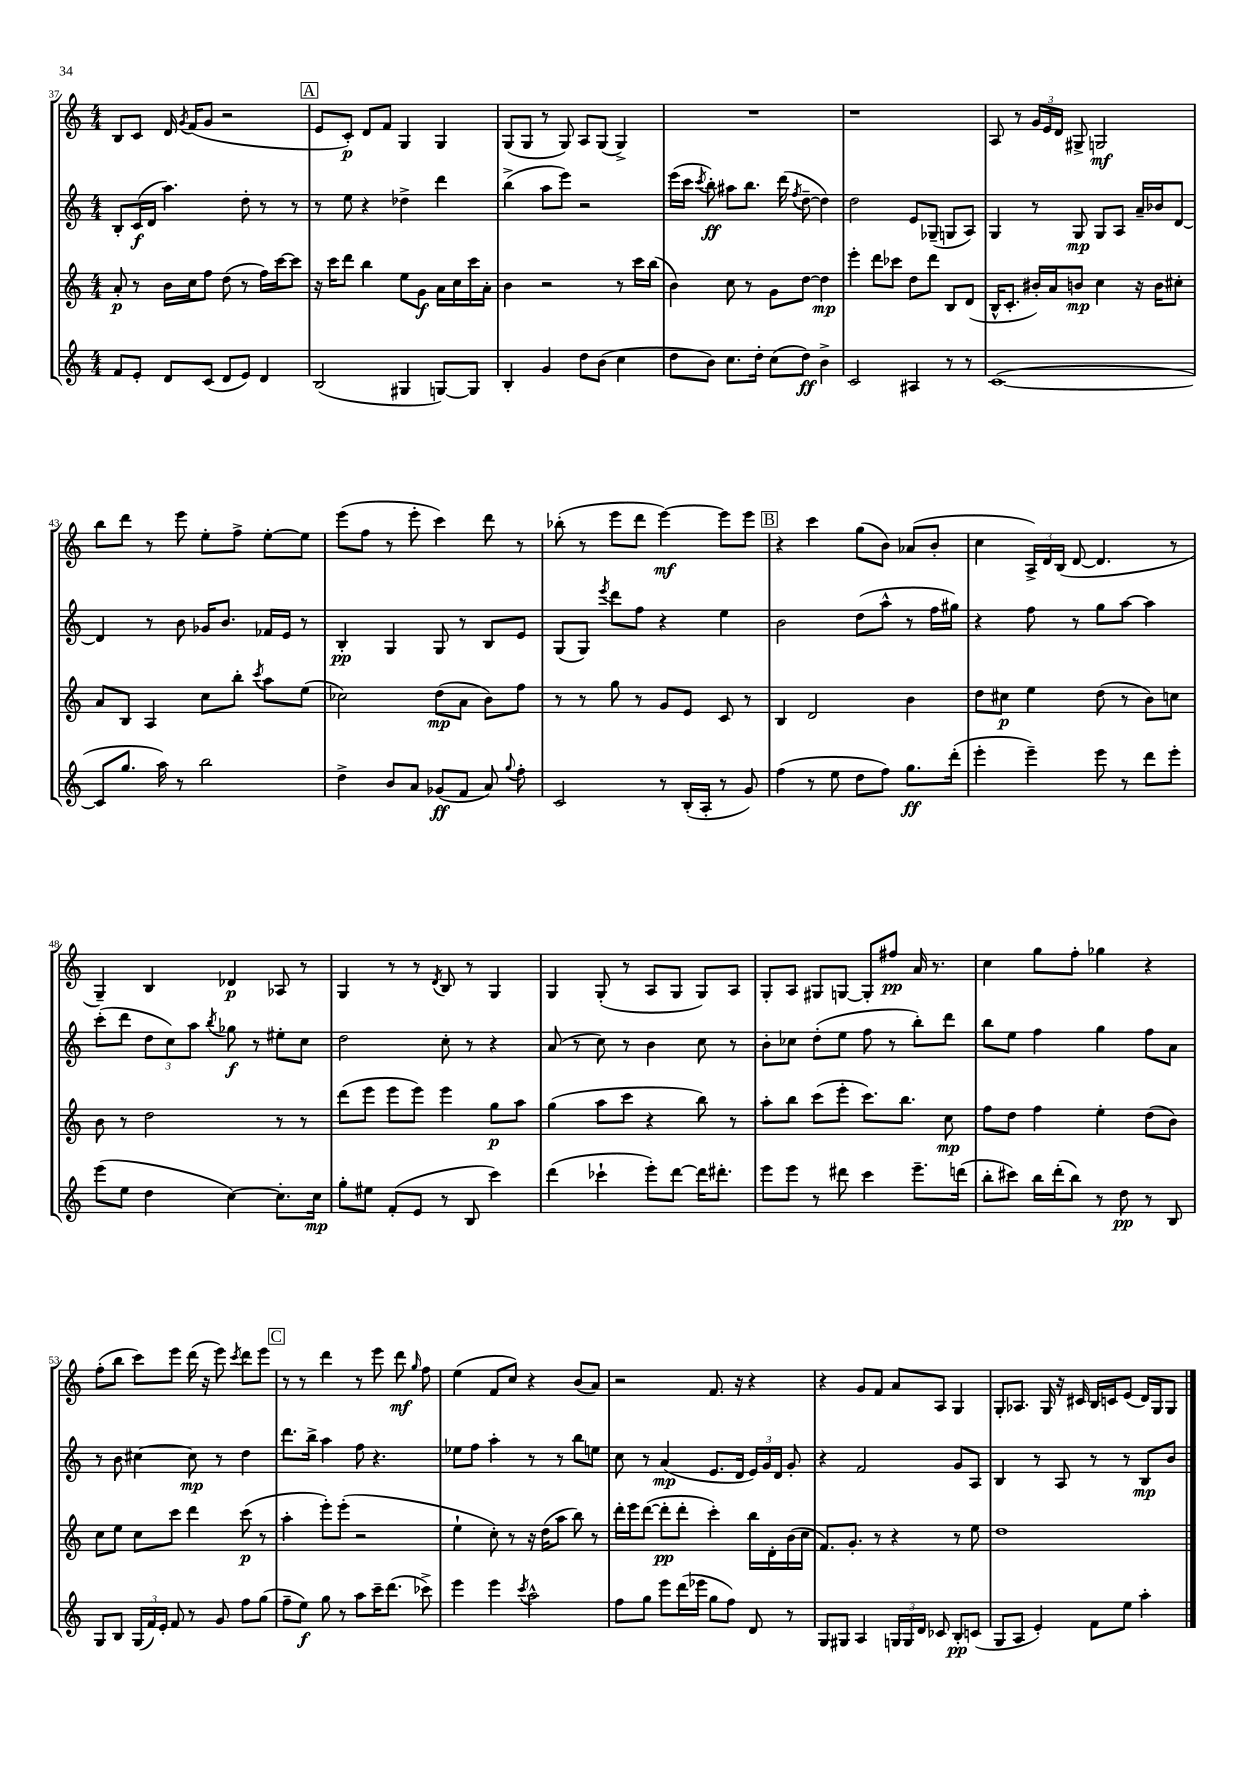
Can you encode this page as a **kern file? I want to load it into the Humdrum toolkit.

**kern	**dynam	**kern	**dynam	**kern	**dynam	**kern	**dynam
*part4	*part4	*part3	*part3	*part2	*part2	*part1	*part1
*staff4	*staff4	*staff3	*staff3	*staff2	*staff2	*staff1	*staff1
*clefG2	*	*clefG2	*	*clefG2	*	*clefG2	*
*k[]	*	*k[]	*	*k[]	*	*k[]	*
*M4/4	*	*M4/4	*	*M4/4	*	*M4/4	*
=37	=37	=37	=37	=37	=37	=37	=37
8f/L	.	8a'/	p	8B'/L	.	8B/L	.
8e'/J	.	8r	.	(16c/L	f	8c/J	.
.	.	.	.	16d/JJ	.	.	.
8d/L	.	16b\LL	.	4.aa\)	.	16d/	.
.	.	.	.	.	.	8qg/	.
.	.	16cc\J	.	.	.	(16f/KL	.
(8c/J	.	8ff\J	.	.	.	8g/J	.
8d/L	.	(8dd\	.	.	.	2r	.
8e/J)	.	8r	.	8dd'\	.	.	.
4d/	.	16ff\LL)	.	8r	.	.	.
.	.	[16ccc\J	.	.	.	.	.
.	.	8ccc\J]	.	8r	.	.	.
!!LO:REH:place=s1:t=A
=38	=38	=38	=38	=38	=38	=38	=38
(2B/	.	16r	.	8r	.	8e/L	.
.	.	16ccc\KL	.	.	.	.	.
.	.	8ddd\J	.	8ee\	.	8c'/J)	p
.	.	4bb\	.	4r	.	8d/L	.
.	.	.	.	.	.	8f/J	.
4G#X/	.	8ee\L	.	4dd-X^\	.	4G/	.
.	.	8g\J	f	.	.	.	.
[8Gn/L)	.	16a\LL	.	4ddd\	.	4G/	.
.	.	16cc\	.	.	.	.	.
8G/J]	.	16ccc\	.	.	.	.	.
.	.	16a'\JJ	.	.	.	.	.
=39	=39	=39	=39	=39	=39	=39	=39
4B'/	.	4b\	.	(4bb^\	.	(8G/L	.
.	.	.	.	.	.	8G/J	.
4g/	.	2r	.	8aa\L	.	8r	.
.	.	.	.	8eee\J)	.	8G/)	.
8dd\L	.	.	.	2r	.	8A/L	.
(8b\J	.	.	.	.	.	(8G/J	.
4cc\	.	8r	.	.	.	4G^/)	.
.	.	16ccc\LL	.	.	.	.	.
.	.	(16bb\JJ	.	.	.	.	.
=40	=40	=40	=40	=40	=40	=40	=40
8dd\L	.	4b\)	.	(16eee\LL	.	1r	.
.	.	.	.	16ccc\JJ	.	.	.
.	.	.	.	8qccc/	.	.	.
8b\J)	.	.	.	8bb'\)	ff	.	.
8.cc\L	.	8cc\	.	8aa#X\L	.	.	.
.	.	8r	.	8.bb\J	.	.	.
16dd'\Jk	.	.	.	.	.	.	.
(8cc\L	.	8g\L	.	.	.	.	.
.	.	.	.	(16ddd\	.	.	.
.	.	.	.	8qff/	.	.	.
8dd\J)	ff	[8dd\J	.	[8dd~\	.	.	.
4b^\	.	4dd\]	mp	4dd\])	.	.	.
=41	=41	=41	=41	=41	=41	=41	=41
2c/	.	4eee'\	.	2dd\	.	1r	.
.	.	8ddd\L	.	.	.	.	.
.	.	8ccc-X\J	.	.	.	.	.
4A#X/	.	8dd\L	.	8e/L	.	.	.
.	.	8ddd\J	.	(8G-X~/J	.	.	.
8r	.	8B/L	.	8Gn/L	.	.	.
8r	.	(8d/J	.	8A/J)	.	.	.
=42	=42	=42	=42	=42	=42	=42	=42
([1c	.	16B^^/KL	.	4G/	.	8A/	.
.	.	8.c'/J	.	.	.	.	.
.	.	.	.	.	.	8r	.
.	.	16b#X'/LL)	.	8r	.	24g/LL	.
.	.	.	.	.	.	24e/	.
.	.	16a/J	.	.	.	.	.
.	.	.	.	.	.	24d/JJ	.
.	.	8bn/J	mp	8G/	mp	8G#X^/	.
.	.	4cc\	.	8G/L	.	2Gn/	mf
.	.	.	.	8A/J	.	.	.
.	.	16r	.	16a~/LL	.	.	.
.	.	16b\KL	.	16b-X/J	.	.	.
.	.	8cc#X'\J	.	[8d/J	.	.	.
!!LO:LB:g=z
=43	=43	=43	=43	=43	=43	=43	=43
8c/L]	.	8a/L	.	4d/]	.	8bb\L	.
8.gg/J	.	8B/J	.	.	.	8ddd\J	.
.	.	4A/	.	8r	.	8r	.
16aa\)	.	.	.	.	.	.	.
8r	.	.	.	8b\	.	8eee\	.
2bb\	.	8cc\L	.	16g-X/KL	.	8ee'\L	.
.	.	.	.	8.b/J	.	.	.
.	.	8bb'\J	.	.	.	8ff^\J	.
.	.	8qccc/	.	.	.	.	.
.	.	8aa\L	.	16f-X/LL	.	[8ee'\L	.
.	.	.	.	16e/JJ	.	.	.
.	.	(8ee\J	.	8r	.	8ee\J]	.
=44	=44	=44	=44	=44	=44	=44	=44
4dd^\	.	2cc-X\)	.	4B'/	pp	(8eee\L	.
.	.	.	.	.	.	8ff\J	.
8b/L	.	.	.	4G/	.	8r	.
8a/J	.	.	.	.	.	8eee'\	.
(8g-X/L	ff	(8dd\L	mp	8G/	.	4ccc\)	.
8f/J	.	8a\J	.	8r	.	.	.
8a/)	.	8b\L)	.	8B/L	.	8ddd\	.
8qqgg/	.	.	.	.	.	.	.
8ff'\	.	8ff\J	.	8e/J	.	8r	.
=45	=45	=45	=45	=45	=45	=45	=45
2c/	.	8r	.	(8G/L	.	(8bb-X'\	.
.	.	8r	.	8G/J)	.	8r	.
.	.	.	.	8qeee/	.	.	.
.	.	8gg\	.	8ddd\L	.	8eee\L	.
.	.	8r	.	8ff\J	.	8ddd\J	.
8r	.	8g/L	.	4r	.	[4eee\)	mf
(16B'/LL	.	8e/J	.	.	.	.	.
16A'/JJ	.	.	.	.	.	.	.
8r	.	8c/	.	4ee\	.	8eee\L]	.
8g/)	.	8r	.	.	.	8eee\J	.
!!LO:REH:place=s1:t=B
=46	=46	=46	=46	=46	=46	=46	=46
(4ff\	.	4B/	.	2b\	.	4r	.
8r	.	2d/	.	.	.	4ccc\	.
8ee\	.	.	.	.	.	.	.
8dd\L	.	.	.	(8dd\L	.	(8gg\L	.
8ff\J)	.	.	.	8aa^^\J	.	8b\J)	.
8.gg\L	ff	4b\	.	8r	.	(8a-X/L	.
.	.	.	.	16ff\LL	.	8b'/J	.
(16ddd'\Jk	.	.	.	16gg#X\JJ)	.	.	.
=47	=47	=47	=47	=47	=47	=47	=47
4eee'\	.	8dd\L	.	4r	.	4cc\	.
.	.	8cc#X\J	p	.	.	.	.
4eee~\)	.	4ee\	.	8ff\	.	24A^/LL)	.
.	.	.	.	.	.	24d/	.
.	.	.	.	.	.	(24B/JJ	.
.	.	.	.	8r	.	[8d/	.
8eee\	.	(8dd\	.	8gg\L	.	4.d/]	.
8r	.	8r	.	[8aa\J	.	.	.
8ddd\L	.	8b\L)	.	4aa\]	.	.	.
8eee'\J	.	8ccn\J	.	.	.	8r	.
!!LO:LB:g=z
=48	=48	=48	=48	=48	=48	=48	=48
(8eee\L	.	8b\	.	(8ccc'\L	.	4G~/)	.
8ee\J	.	8r	.	8ddd\J	.	.	.
4dd\	.	2dd\	.	12dd\L	.	4B/	.
.	.	.	.	12cc\)	.	.	.
.	.	.	.	12aa\J	.	.	.
.	.	.	.	8qbb/	.	.	.
[4cc\)	.	.	.	8gg-X\	f	4d-X/	p
.	.	.	.	8r	.	.	.
8.cc'\L]	.	8r	.	8ee#X'\L	.	8A-X/	.
.	.	8r	.	8cc\J	.	8r	.
16cc\Jk	mp	.	.	.	.	.	.
=49	=49	=49	=49	=49	=49	=49	=49
8gg'\L	.	(8ddd\L	.	2dd\	.	4G/	.
8ee#X\J	.	8eee\J	.	.	.	.	.
(8f'/L	.	8eee\L	.	.	.	8r	.
8e/J	.	8eee\J)	.	.	.	8r	.
.	.	.	.	.	.	8qd/	.
8r	.	4eee\	.	8cc'\	.	8B/	.
8B/	.	.	.	8r	.	8r	.
4ccc\)	.	8gg\L	p	4r	.	4G/	.
.	.	8aa\J	.	.	.	.	.
=50	=50	=50	=50	=50	=50	=50	=50
(4ddd\	.	(4gg\	.	(8a/	.	4G/	.
.	.	.	.	8r	.	.	.
4ccc-X`\	.	8aa\L	.	8cc\)	.	(8G'/	.
.	.	8ccc\J	.	8r	.	8r	.
8eee'\L)	.	4r	.	4b\	.	8A/L	.
[8ddd\J	.	.	.	.	.	8G/J	.
16ddd\KL]	.	8bb\)	.	8cc\	.	8G/L)	.
8.ddd#X'\J	.	.	.	.	.	.	.
.	.	8r	.	8r	.	8A/J	.
=51	=51	=51	=51	=51	=51	=51	=51
8eee\L	.	8aa'\L	.	8b'\L	.	8G'/L	.
8eee\J	.	8bb\J	.	8cc-X\J	.	8A/J	.
8r	.	(8ccc\L	.	(8dd'\L	.	8G#X/L	.
8ddd#X\	.	8eee'\J	.	8ee\J	.	[8Gn/J	.
4ccc\	.	8.ccc\L)	.	8ff\	.	8G'/L]	.
.	.	.	.	8r	.	8ff#X/J	pp
.	.	8.bb\J	.	.	.	.	.
8.eee~\L	.	.	.	8bb'\L)	.	16a/	.
.	.	.	.	.	.	8.r	.
.	.	8cc\	mp	8ddd\J	.	.	.
(16dddn\Jk	.	.	.	.	.	.	.
=52	=52	=52	=52	=52	=52	=52	=52
8bb'\L	.	8ff\L	.	8bb\L	.	4cc\	.
8ccc#X\J)	.	8dd\J	.	8ee\J	.	.	.
16bb\LL	.	4ff\	.	4ff\	.	8gg\L	.
(16ddd'\J	.	.	.	.	.	.	.
8bb\J)	.	.	.	.	.	8ff'\J	.
8r	.	4ee'\	.	4gg\	.	4gg-X\	.
8dd\	pp	.	.	.	.	.	.
8r	.	(8dd\L	.	8ff\L	.	4r	.
8B/	.	8b\J)	.	8a\J	.	.	.
!!LO:LB:g=z
=53	=53	=53	=53	=53	=53	=53	=53
8G/L	.	8cc\L	.	8r	.	(8ff'\L	.
8B/J	.	8ee\J	.	8b\	.	8bb\J	.
(24G/LL	.	8cc\L	.	[4cc#X\	.	8ccc\L)	.
24f/)	.	.	.	.	.	.	.
24e'/JJ	.	.	.	.	.	.	.
8f/	.	8ccc\J	.	.	.	8eee\J	.
8r	.	4ddd\	.	8cc#\]	mp	(16ddd\	.
.	.	.	.	.	.	16r	.
8g/	.	.	.	8r	.	8eee\)	.
.	.	.	.	.	.	8qccc/	.
8ff\L	.	(8ccc\	p	4dd\	.	8ddd\L	.
(8gg\J	.	8r	.	.	.	8eee\J	.
!!LO:REH:place=s1:t=C
=54	=54	=54	=54	=54	=54	=54	=54
8ff~\L	.	4aa'\	.	8.ddd\L	.	8r	.
8ee\J)	f	.	.	.	.	8r	.
.	.	.	.	16bb^\Jk	.	.	.
8gg\	.	8eee'\L)	.	4aa\	.	4ddd\	.
8r	.	(8eee'\J	.	.	.	.	.
8aa\L	.	2r	.	8ff\	.	8r	.
16ccc~\K	.	.	.	4.r	.	8eee\	.
(8.ddd\J	.	.	.	.	.	.	.
.	.	.	.	.	.	8ddd\	mf
.	.	.	.	.	.	16qqgg/	.
8ccc-X^\)	.	.	.	.	.	8ff\	.
=55	=55	=55	=55	=55	=55	=55	=55
4eee\	.	4ee`\	.	8ee-X\L	.	(4ee\	.
.	.	.	.	8ff\J	.	.	.
4eee\	.	8cc'\)	.	4aa'\	.	8f/L	.
.	.	8r	.	.	.	8cc/J)	.
8qccc/	.	.	.	.	.	.	.
2aa^^\	.	16r	.	8r	.	4r	.
.	.	(16dd\KL	.	.	.	.	.
.	.	8aa\J	.	8r	.	.	.
.	.	8bb\)	.	8bb\L	.	(8b/L	.
.	.	8r	.	8een\J	.	8a/J)	.
=56	=56	=56	=56	=56	=56	=56	=56
8ff\L	.	16ddd'\LL	.	8cc\	.	2r	.
.	.	16eee\J	.	.	.	.	.
8gg\J	.	([8ddd\J	.	8r	.	.	.
8eee\L	.	8ddd'\L]	pp	(4a/	mp	.	.
(16ddd\L	.	8ddd'\J	.	.	.	.	.
16eee-X\JJ	.	.	.	.	.	.	.
8gg\L	.	4ccc'\)	.	8.e/L	.	8.f/	.
8ff\J)	.	.	.	.	.	.	.
.	.	.	.	16d/Jk	.	16r	.
8d/	.	16bb\LL	.	24e/LL)	.	4r	.
.	.	.	.	24g/	.	.	.
.	.	16d'\	.	.	.	.	.
.	.	.	.	24d/JJ	.	.	.
8r	.	(16b\	.	8g'/	.	.	.
.	.	16cc\JJ	.	.	.	.	.
=57	=57	=57	=57	=57	=57	=57	=57
8G/L	.	8.f/L)	.	4r	.	4r	.
8G#X/J	.	.	.	.	.	.	.
.	.	8.g'/J	.	.	.	.	.
4A/	.	.	.	2f/	.	8g/L	.
.	.	8r	.	.	.	8f/J	.
24Gn/LL	.	4r	.	.	.	8a/L	.
24G/	.	.	.	.	.	.	.
24d/JJ	.	.	.	.	.	.	.
8c-X/	.	.	.	.	.	8A/J	.
8B'/L	pp	8r	.	8g/L	.	4G/	.
(8cn/J	.	8ee\	.	8A/J	.	.	.
=58	=58	=58	=58	=58	=58	=58	=58
8G/L	.	1dd	.	4B/	.	8G'/L	.
8A/J	.	.	.	.	.	8.A-X/J	.
4e'/)	.	.	.	8r	.	.	.
.	.	.	.	.	.	16G/	.
.	.	.	.	8A/	.	16r	.
.	.	.	.	.	.	16c#X/	.
8f\L	.	.	.	8r	.	16B/LL	.
.	.	.	.	.	.	16cn/J	.
8ee\J	.	.	.	8r	.	(8e/J	.
4aa'\	.	.	.	8B/L	mp	16d/LL)	.
.	.	.	.	.	.	16G/J	.
.	.	.	.	8b/J	.	8G/J	.
==	==	==	==	==	==	==	==
*-	*-	*-	*-	*-	*-	*-	*-
